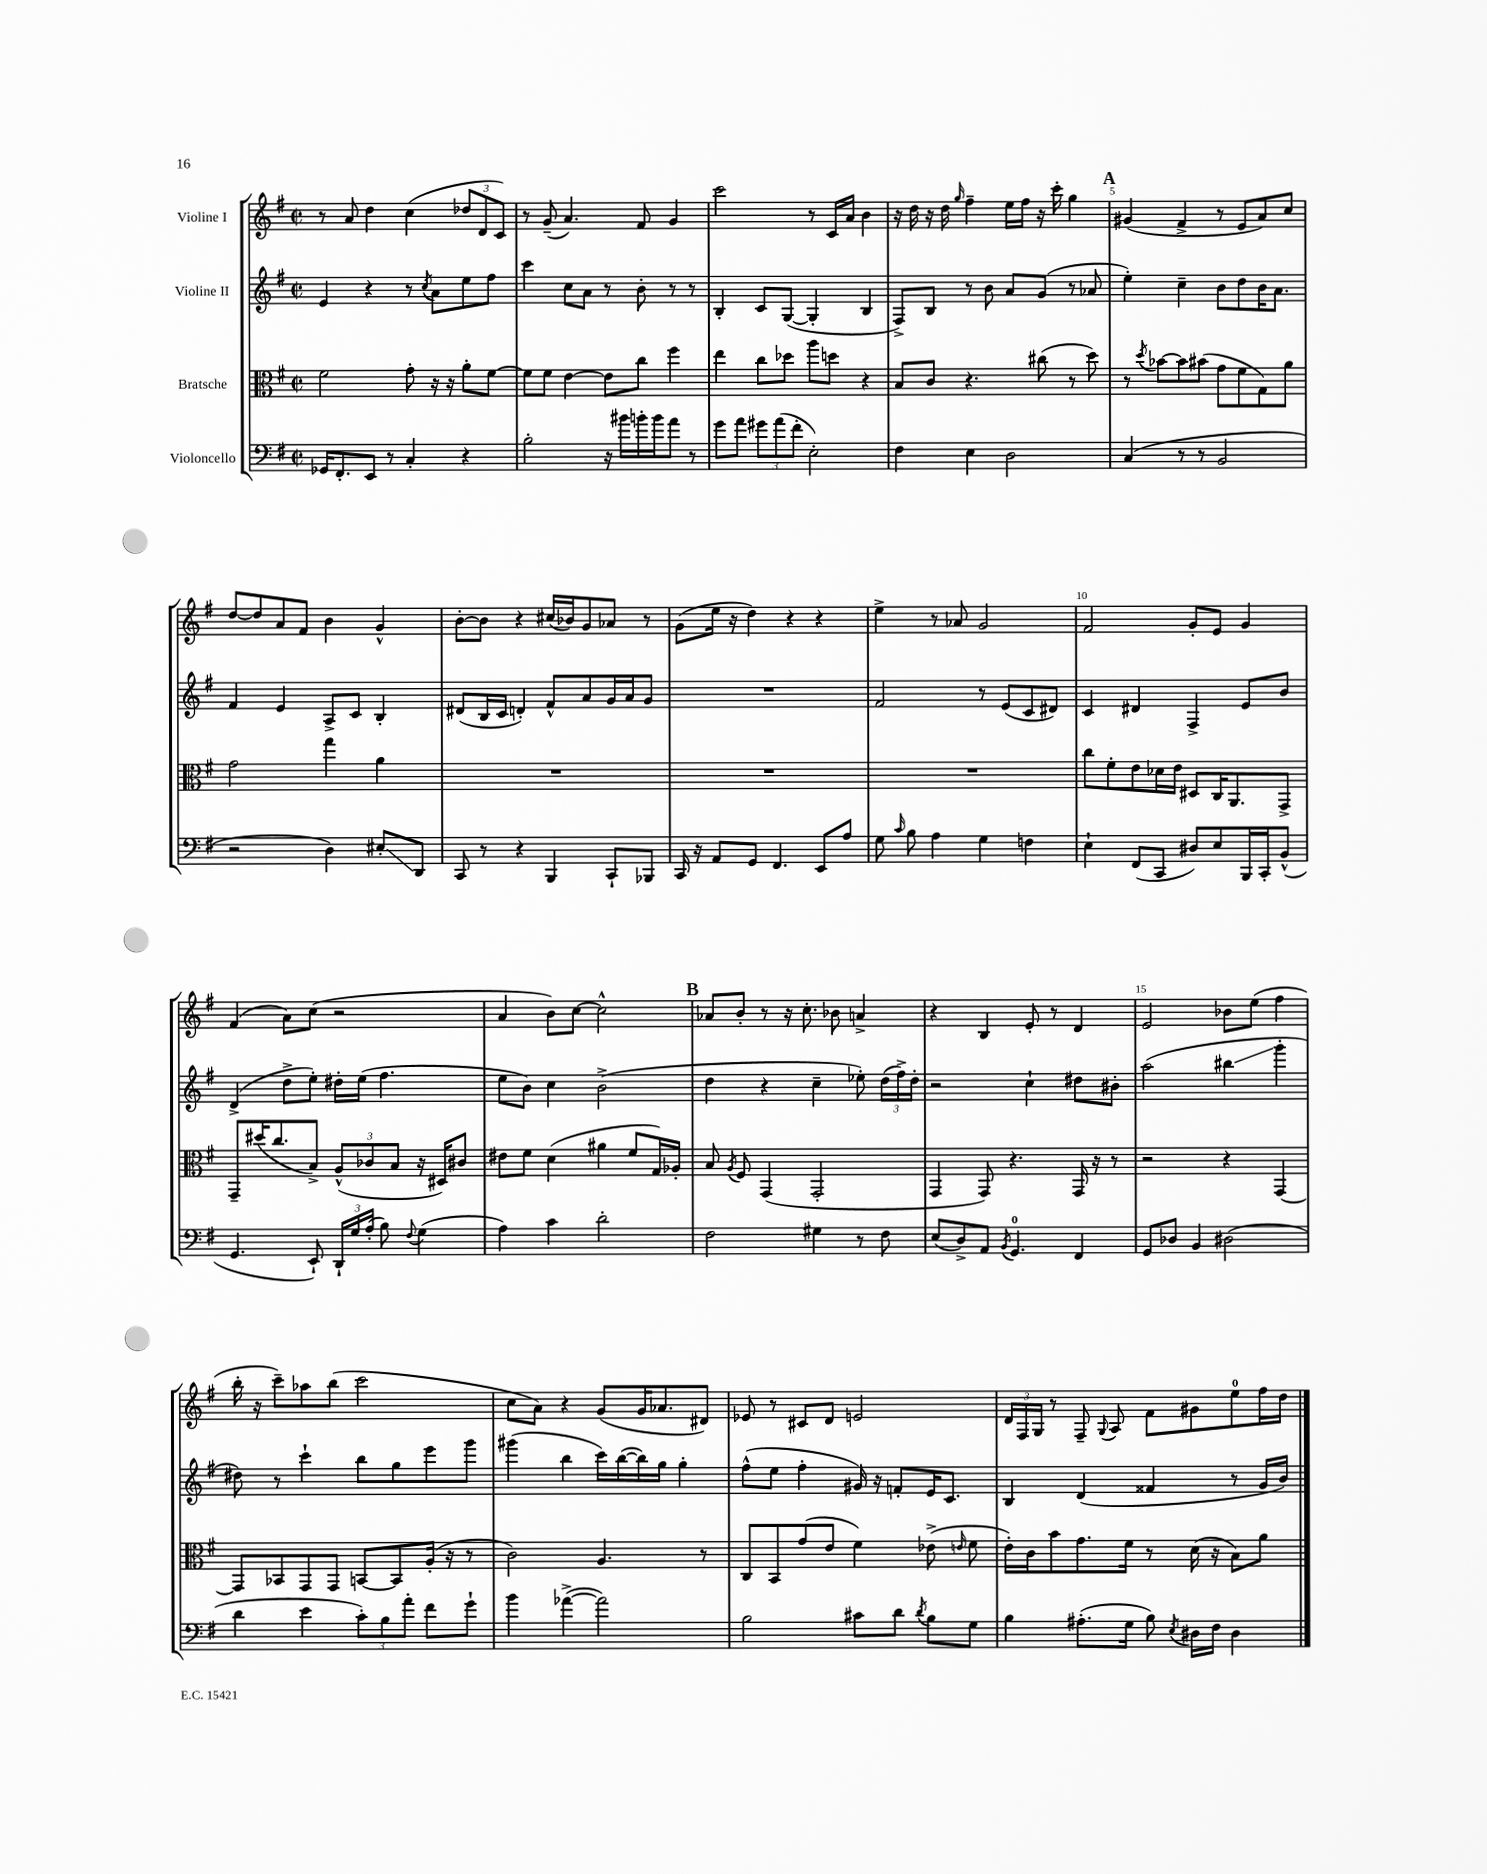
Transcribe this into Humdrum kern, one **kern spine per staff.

**kern	**kern	**kern	**kern
*staff4	*staff3	*staff2	*staff1
*clefF4	*clefC3	*clefG2	*clefG2
*k[f#]	*k[f#]	*k[f#]	*k[f#]
*M2/2	*M2/2	*M2/2	*M2/2
*met(c|)	*met(c|)	*met(c|)	*met(c|)
16GG-	2f#	4e	8r
8.FF#'	.	.	.
.	.	.	8a
8EE	.	4r	4dd
8r	.	.	.
4C'	8g'	8r	(4cc
.	.	8qcc	.
.	16r	8a	.
.	16r	.	.
4r	8a'	8ee	12dd-
.	.	.	12d
.	[8f#	8ff#	.
.	.	.	12c)
=	=	=	=
2B'	8f#]	4ccc	8r
.	8f#	.	(8g~
.	[4e	8cc	4.a)
.	.	8a	.
16r	8e]	8r	.
16b#	.	.	.
16b'	8cc	8b'	8f#
16b	.	.	.
8a	4ff#	8r	4g
8r	.	8r	.
=	=	=	=
8g	4ee	4B'	2ccc
8a	.	.	.
12g#	8cc	8c	.
(12a	.	.	.
.	8dd-	([8G	.
12f#'	.	.	.
2E')	8aa	4G']	8r
.	8dd	.	16c
.	.	.	16a
.	4r	4B	4b
=	=	=	=
4F#	8B	8F#^)	16r
.	.	.	16dd
.	8c	8B	16r
.	.	.	16dd
.	.	.	16qqgg
4E	4.r	8r	4ff#~
.	.	8b	.
2D	.	8a	16ee
.	.	.	16ff#
.	(8cc#	(8g	16r
.	.	.	16ccc'
.	8r	8r	4gg
.	8dd)	8a-	.
=	=	=	=
(4C	8r	4ee')	(4g#
.	8qdd	.	.
.	[8b-	.	.
8r	8b-]	4cc~	4f#^
8r	(8b#	.	.
2BB	8g	8b	8r
.	8f#	8dd	8e
.	8G)	16b	8a)
.	.	8.a	.
.	8a	.	8cc
=	=	=	=
2r	2g	4f#	[8dd
.	.	.	8dd]
.	.	4e	8a
.	.	.	8f#
4D)	4gg	8A^	4b
.	.	8c	.
8E#'	4a	4B'	4g^^
8DD	.	.	.
=	=	=	=
8CC	1r	(8d#	[8b'
8r	.	16B	8b]
.	.	16c	.
4r	.	4d')	4r
4BBB	.	8f#^^	(16cc#
.	.	.	16b-)
.	.	8a	8g
8CC`	.	16g	8a-
.	.	16a	.
8BBB-	.	8g	8r
=	=	=	=
16CC	1r	1r	(8g
16r	.	.	.
8AA	.	.	16ee
.	.	.	16r
8GG	.	.	4dd)
4.FF#	.	.	.
.	.	.	4r
8EE	.	.	4r
8A	.	.	.
=	=	=	=
8G	1r	2f#	4ee^
16qqc	.	.	.
8B	.	.	.
4A	.	.	8r
.	.	.	8a-
4G	.	8r	2g
.	.	(8e	.
4F	.	8c	.
.	.	8d#)	.
=	=	=	=
4E`	8cc	4c	2f#
.	8f#'	.	.
(8FF#	8e	4d#	.
8CC	16d-	.	.
.	16e	.	.
8D#)	8D#	4F#^	8g'
8E	16C	.	8e
.	8.AA	.	.
16BBB	.	8e	4g
16CC'	.	.	.
(8BB^^	8GG^	8b	.
=	=	=	=
4.GG	8GG~	(4d^	(4f#
.	(16dd#	.	.
.	8.cc	.	.
.	.	8dd^	8a)
8EE`)	8B^)	8ee')	(8cc
24DD`	(12A^^	16dd#'	2r
24G	.	.	.
.	.	(16ee	.
(24A'	12c-	.	.
8B)	.	4.ff#	.
.	12B	.	.
8qqF#	.	.	.
(4G	16r	.	.
.	16D#)	.	.
.	8c#	.	.
=	=	=	=
4A)	8e#	8ee	4a
.	8f#	8b)	.
4c	(4d	4cc	8b)
.	.	.	[8cc
2d'	4a#	(2b^	2cc^^]
.	8f#	.	.
.	16G)	.	.
.	16A-'	.	.
=	=	=	=
2F#	8B	4dd	8a-
.	8qA	.	.
.	8F#	.	8b'
.	(4GG	4r	8r
.	.	.	16r
.	.	.	8.cc'
4G#	2GG'	4cc~	.
.	.	.	8b-
8r	.	8ee-')	4a^
8F#	.	(24dd	.
.	.	24ff#^)	.
.	.	24dd'	.
=	=	=	=
(8E	4GG	2r	4r
8D^)	.	.	.
8AA	8GG)	.	4B
8qBB	.	.	.
4.GG	4.r	.	.
.	.	4cc`	8e'
.	.	.	8r
4FF#	16GG	8dd#	4d
.	16r	.	.
.	8r	8b#'	.
=	=	=	=
8GG	2r	(2aa	2e
8D-	.	.	.
4BB	.	.	.
(2D#	4r	4bb#	8b-
.	.	.	(8ee
.	[4GG	4ggg'	4ff#
=	=	=	=
4d	8GG]	8dd#)	16bb'
.	.	.	16r
.	8BB-	8r	8ccc~)
4e	8GG	4ccc`	8aa-
.	8GG	.	(8bb
12c')	[8BB	8bb	2ccc
12B	.	.	.
.	8BB]	8gg	.
12a'	.	.	.
8f#	(16A'	8eee	.
.	16r	.	.
8g`	8r	8ggg	.
=	=	=	=
4b	2c)	(4ggg#	8cc
.	.	.	8a)
([4a-^	.	4bb	4r
2a-])	4.A	16ccc)	(8g
.	.	([16bb	.
.	.	16bb])	16g
.	.	16gg	8.a-
.	.	4gg'	.
.	8r	.	8d#)
=	=	=	=
2B	8C	(8ff#^^	8e-
.	8BB	8ee	8r
.	(8g	4ff#'	8c#
.	8e	.	8d
8c#	4f#)	16g#)	2e
.	.	16r	.
8d	.	8f'	.
8qd	.	.	.
8B	(8e-^	16e	.
.	.	8.c	.
.	16qqe	.	.
8G	8f#	.	.
=	=	=	=
4B	16e')	4B	24d
.	.	.	24F#
.	16c	.	.
.	.	.	24G
.	8b	.	8r
(8.A#'	8.g	(4d	8F#~
.	.	.	8qqG
.	.	.	8A
16G	16f#	.	.
8B)	8r	4f##	8f#
8qE	.	.	.
16D#	(16d	.	8g#
16F#	16r	.	.
4D#	8B)	8r	8ee
.	8a	16g	16ff#
.	.	16b)	16dd
==	==	==	==
*-	*-	*-	*-
